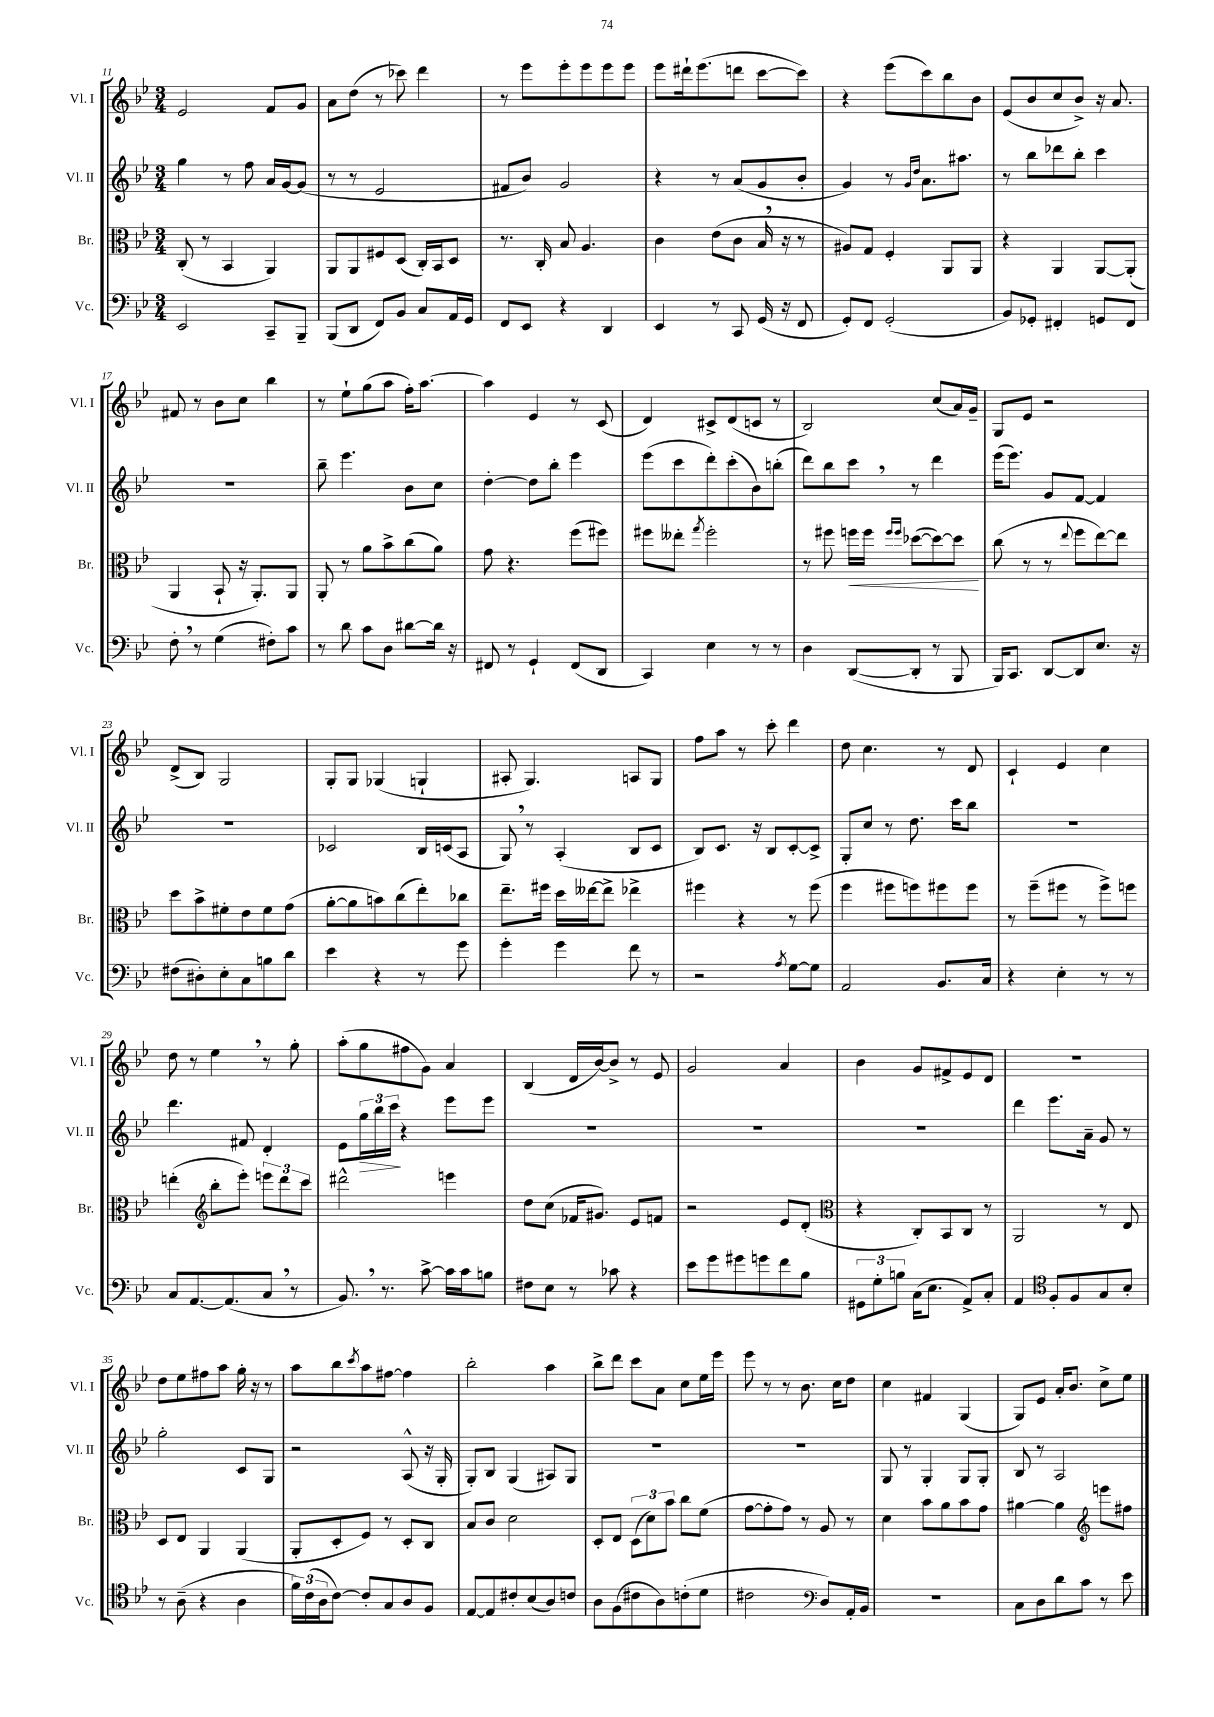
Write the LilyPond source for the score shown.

<<
\new StaffGroup <<
\new Staff = "s0" \with { instrumentName = "Vl. I" shortInstrumentName = "Vl. I" } {
    \clef treble \key bes \major \numericTimeSignature \time 3/4
    ees'2 f'8 g'8 |
    a'8 d''8( r8 ces'''8) d'''4 |
    r8 ees'''8 ees'''8-. ees'''8 ees'''8 ees'''8 |
    ees'''8 dis'''16-! ees'''8.( d'''8 c'''8~ c'''8) |
    r4 ees'''8( c'''8) bes''8 bes'8 |
    ees'8( bes'8 c''8 bes'8->) r16 a'8. |
    fis'8 r8 bes'8 c''8 bes''4 |
    r8 ees''8-! g''8( a''8 f''16-.) a''8.~ |
    a''4 ees'4 r8 c'8( |
    d'4) cis'8-> d'8( c'8 r8 |
    bes2) c''8( a'16) g'16-- |
    g8 ees'8 r2 |
    d'8->( bes8) g2 |
    g8-. g8 ges4( g4-! |
    ais8-. g4.) a8 g8 |
    f''8 a''8 r8 c'''8-. d'''4 |
    d''8 c''4. r8 d'8 |
    c'4-! ees'4 c''4 |
    d''8 r8 ees''4 \breathe r8 g''8-. |
    a''8-.( g''8 fis''8 g'8) a'4 |
    bes4( d'16 bes'16~) bes'8-> r8 ees'8 |
    g'2 a'4 |
    bes'4 g'8 fis'8-> ees'8 d'8 |
    R2. |
    d''8 ees''8 fis''8 a''8 g''16-. r16 r8 |
    a''8 bes''8 \acciaccatura { c'''8 } a''8 fis''8~ fis''4 |
    bes''2-. a''4 |
    bes''8-> d'''8 c'''8 a'8 c''8 ees''16 ees'''16 |
    ees'''8 r8 r8 bes'8. c''16 d''8 |
    c''4 fis'4 g4( |
    g8) ees'8 a'16-. bes'8. c''8-> ees''8 \bar "|." |
}
\new Staff = "s1" \with { instrumentName = "Vl. II" shortInstrumentName = "Vl. II" } {
    \clef treble \key bes \major \numericTimeSignature \time 3/4
    g''4 r8 f''8 a'16 g'16~ g'8( |
    r8 r8 ees'2 |
    fis'8 bes'8) g'2 |
    r4 r8 a'8( g'8 bes'8-. |
    g'4) r8 \grace { g'16 d''16 } a'8. ais''8. |
    r8 bes''8 des'''8 bes''8-. c'''4 |
    R2. |
    bes''8-- ees'''4. bes'8 c''8 |
    d''4~-. d''8 bes''8-. ees'''4 |
    ees'''8( c'''8 d'''8-.) c'''8-.( bes'8) b''8-.( |
    d'''8) bes''8 c'''8 \breathe r8 d'''4 |
    ees'''16( ees'''8.) g'8 f'8~ f'4 |
    R2. |
    ces'2 bes16 c'16( a8 |
    g8) \breathe r8 a4-.( bes8 c'8 |
    bes8) c'8. r16 bes8 c'8~-. c'8-> |
    g8-. c''8 r8 d''8. c'''16 bes''8 |
    R2. |
    d'''4. fis'8 d'4-. |
    ees'8 \tuplet 3/2 { g''16\> bes''16 c'''16\! } r4 ees'''8 ees'''8 |
    R2. |
    R2. |
    R2. |
    d'''4 ees'''8. a'16-- g'8 r8 |
    g''2-. c'8 g8 |
    r2 a8-^( r16 g16-. |
    g8-.) bes8 g4( ais8) g8 |
    R2. |
    R2. |
    g8 r8 g4-. g8 g8-. |
    bes8 r8 a2 \bar "|." |
}
\new Staff = "s2" \with { instrumentName = "Br." shortInstrumentName = "Br." } {
    \clef alto \key bes \major \numericTimeSignature \time 3/4
    c8-.( r8 bes,4 a,4) |
    a,8 a,8 fis8 d8( c16-.) bes,16 d8 |
    r8. c16-. bes8 a4. |
    c'4 ees'8( c'8 bes16 \breathe r16 r8 |
    ais8) g8 f4-. a,8 a,8 |
    r4 a,4 a,8~ a,8-.( |
    a,4 bes,8-! r16 a,8.-.) a,8 |
    a,8-. r8 a'8 bes'8-> c''8( a'8) |
    g'8 r4. f''8( fis''8) |
    fis''8 eeses''8-. \acciaccatura { g''8 } fis''2-. |
    r8 fis''8 f''16\< f''16 \grace { f''16 f''16 } des''8~( des''8~) des''8\! |
    c''8( r8 r8 \appoggiatura { ees''8 } f''8 ees''8~) ees''8 |
    d''8 bes'8-> fis'8-. ees'8 fis'8 g'8( |
    a'8~-. a'8 b'8) c''8( ees''8-.) ces''8 |
    ees''8.-- fis''16 d''16 eeses''16~ eeses''8-> ees''4-> |
    fis''4 r4 r8 fis''8( |
    f''4 fis''8 f''8) fis''8 fis''8 |
    r8 f''8--( fis''8 r8 fis''8->) f''8 |
    e''4-.( \clef treble bes''8-. ees'''8-.) \tuplet 3/2 { e'''8 d'''8 c'''8 } |
    dis'''2-^ e'''4 |
    d''8 c''8( fes'16 gis'8.) ees'8 f'8 |
    r2 ees'8 d'8-.( |
    \clef alto r4 c8-.) bes,8 c8 r8 |
    a,2 r8 ees8 |
    d8 ees8 a,4 a,4( |
    a,8-. d8-. f8) r8 d8-. c8 |
    bes8 c'8 d'2 |
    d8-. ees8 \tuplet 3/2 { d8( d'8) bes'8 } c''8 f'8( |
    g'8~ g'8-. g'8) r8 a8 r8 |
    d'4 bes'8 a'8 bes'8 g'8 |
    ais'4~ ais'4 \clef treble e'''8 fis''8 \bar "|." |
}
\new Staff = "s3" \with { instrumentName = "Vc." shortInstrumentName = "Vc." } {
    \clef bass \key bes \major \numericTimeSignature \time 3/4
    ees,2 c,8-- bes,,8-- |
    bes,,8( d,8 f,8) bes,8 c8 a,16 g,16 |
    f,8 ees,8 r4 d,4 |
    ees,4 r8 c,8 g,16( r16 f,8 |
    g,8-.) f,8 g,2-.( |
    bes,8) ges,8-. fis,4-. g,8 fis,8 |
    f8-. \breathe r8 g4( fis8-.) c'8 |
    r8 d'8 c'8 d8 dis'8~ dis'16 r16 |
    fis,8 r8 g,4-! fis,8( d,8 |
    c,4) ees4 r8 r8 |
    d4 d,8~( d,8-. r8 bes,,8 |
    bes,,16) c,8. d,8~ d,8 ees8. r16 |
    fis8( dis8-.) ees8-. c8 b8 d'8 |
    ees'4 r4 r8 g'8 |
    g'4-. g'4 f'8 r8 |
    r2 \acciaccatura { a8 } g8~ g8 |
    a,2 bes,8. c16 |
    r4 ees4-. r8 r8 |
    c8 a,8.~ a,8.( c8 \breathe r8 |
    bes,8.) \breathe r8. c'8~-> c'16 c'16 b8 |
    fis8 ees8 r8 ces'8 r4 |
    ees'8 g'8 gis'8 g'8 f'8 bes8 |
    \tuplet 3/2 { gis,8 g8-. b8 } c16( ees8. a,8->) c8-. |
    a,4 \clef tenor f8-. f8 g8 bes8-. |
    r8 a8--( r4 a4 |
    \tuplet 3/2 { f'16) c'16( a16 } c'8~) c'8-. g8 a8 f8 |
    ees8~ ees8 cis'8-. bes8( a8) c'8 |
    a8 f8( cis'8 a8) c'8-.( d'8 |
    cis'2 \clef bass d8) a,16-. bes,16 |
    R2. |
    c8 d8 d'8 c'8 r8 ees'8 \bar "|." |
}
>>
>>
\layout { \context { \Score currentBarNumber = #11 } }
